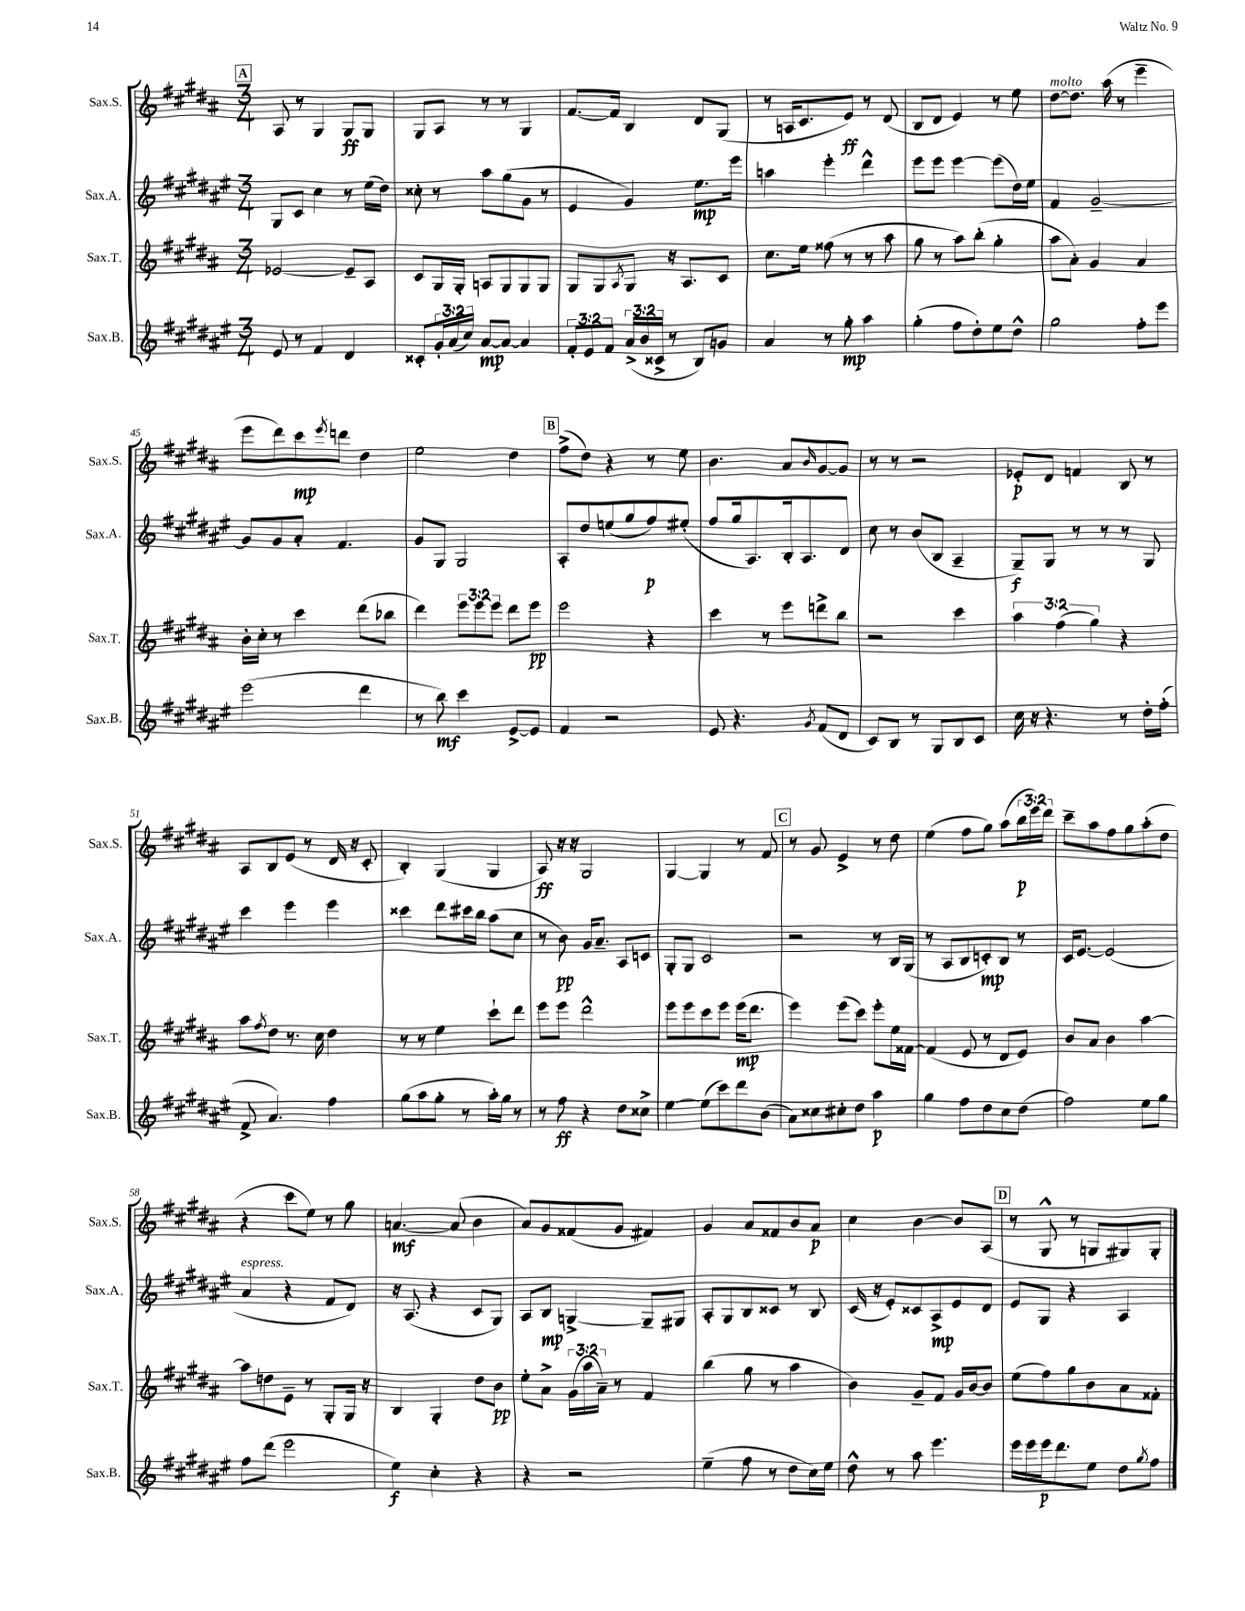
<<
\new StaffGroup <<
\new Staff = "s0" \with { instrumentName = "Sax.S." shortInstrumentName = "Sax.S." } {
    \clef treble \key b \major \numericTimeSignature \time 3/4 \override Staff.TupletNumber.text = #tuplet-number::calc-fraction-text
    \mark \markup { \box "A" } ais8 r8 gis4 gis8\ff gis8 |
    gis8 ais8 r8 r8 gis4 |
    fis'8.~ fis'16 b4 dis'8 gis8( |
    r8 a16 cis'8. e'8\ff) r8 dis'8( |
    b8 dis'8 e'4) r8 e''8 |
    dis''8~^\markup { \italic "molto" } dis''8. ais''16( r8 e'''4-- |
    e'''8 dis'''8) cis'''8\mp \acciaccatura { e'''8 } d'''8 dis''4 |
    e''2 dis''4 |
    \mark \markup { \box "B" } fis''8->( dis''8) r4 r8 e''8 |
    b'4. ais'8 \grace { b'16 } gis'8~ gis'8 |
    r8 r8 r2 |
    ees'8-.\p dis'8 f'4 b8 r8 |
    ais8 b8 e'8( r8 dis'16 r16 cis'8-. |
    b4-.) gis4( gis4 |
    ais8\ff) r16 r16 gis2 |
    gis4~ gis4 r8 fis'8 |
    \mark \markup { \box "C" } r8 gis'8 e'4-> r8 dis''8 |
    e''4( fis''8 gis''8) ais''8( \tuplet 3/2 { b''16\p e'''16) dis'''16 } |
    cis'''8-- ais''8 fis''8 gis''8 ais''8-.( dis''8 |
    r4 cis'''8 e''8) r8 gis''8 |
    a'4.~\mf a'8( b'4 |
    ais'8) gis'8 fisis'8( gis'8 fis'4) |
    gis'4 ais'8 fisis'8 b'8 ais'8\p |
    cis''4 b'4~ b'8 ais8( |
    \mark \markup { \box "D" } r8 gis8-^ r8 g8 gis8) gis8-. \bar "|." |
}
\new Staff = "s1" \with { instrumentName = "Sax.A." shortInstrumentName = "Sax.A." } {
    \clef treble \key fis \major \numericTimeSignature \time 3/4
    \mark \markup { \box "A" } gis8 cis'8 cis''4 r8 eis''16( dis''16) |
    cisis''8-. r8 ais''8 gis''8( gis'8 r8 |
    eis'4 gis'4) eis''8.\mp eis'''16 |
    a''4 eis'''4-. dis'''4-^ |
    eis'''8 eis'''8 eis'''4~ eis'''8( dis''16) eis''16 |
    fis'4 gis'2~-- |
    gis'8 gis'8 ais'8-. fis'4. |
    gis'8 gis8 gis2 |
    \mark \markup { \box "B" } ais8-. dis''8 e''8( gis''8 fis''8\p) eis''8-.( |
    fis''8 gis''16 ais8.) b16-. ais8. dis'8 |
    cis''8 r8 b'8( b8 ais4-- |
    gis8--\f) gis8 r8 r8 r8 gis8 |
    cis'''4 eis'''4 eis'''4 |
    cisis'''4 dis'''8 cis'''16 b''16 ais''8( cis''8 |
    r8 b'8\pp) gis'16 ais'8.-- ais8 c'8 |
    gis8-. gis8 cis'2 |
    \mark \markup { \box "C" } r2 r8 b16 gis16( |
    r8 ais8 b8 c'8-.\mp) b8 r8 |
    cis'16 eis'8.~ eis'2( |
    ais'4^\markup { \italic "espress." } r4 fis'8 dis'8) |
    r16 ais8.( r4 cis'8 gis8) |
    ais8 b8\mp g4~-> g8-- gis8 |
    ais8-. gis8 b8 cisis'8 r8 b8 |
    cis'16( r16 eis'8-.) cisis'8 ais8->\mp eis'8 dis'8 |
    \mark \markup { \box "D" } eis'8 gis8 r4 ais4 \bar "|." |
}
\new Staff = "s2" \with { instrumentName = "Sax.T." shortInstrumentName = "Sax.T." } {
    \clef treble \key b \major \numericTimeSignature \time 3/4 \override Staff.TupletNumber.text = #tuplet-number::calc-fraction-text
    \mark \markup { \box "A" } ees'2~ ees'8-- ais8 |
    cis'8 gis16 gis16-. a8 gis8 gis8 gis8 |
    gis8 gis8 \acciaccatura { ais8 } gis8 r16 ais8. cis'8 |
    cis''8. e''16 fisis''8( r8 r8 ais''8 |
    gis''8 r8 ais''8) b''8-.( gis''4-. |
    ais''8 ais'8-.) gis'4 ais'4 |
    b'16-. cis''16-. r8 cis'''4 dis'''8( bes''8 |
    dis'''4) \tuplet 3/2 { e'''8 e'''8 e'''8 } dis'''8 e'''8\pp |
    \mark \markup { \box "B" } e'''2 r4 |
    cis'''4 r8 e'''8 d'''8-> b''8 |
    r2 cis'''4 |
    \tuplet 3/2 { ais''4 fis''4( gis''4) } r4 |
    ais''8 \acciaccatura { fis''8 } dis''8 r8. cis''16 dis''4 |
    r8 r8 e''4 cis'''8-! dis'''8 |
    e'''8 e'''8 dis'''2-^ |
    e'''8 e'''8 cis'''8 e'''8 e'''16\mp( dis'''8. |
    \mark \markup { \box "C" } e'''4) e'''8( cis'''8) e'''8-. e''16 fisis'16~ |
    fisis'4( e'8 r8 dis'8 e'8) |
    b'8 ais'8 b'4 ais''4~ |
    ais''8 d''8 e'8-- r8 gis8-. gis16 r16 |
    b4 gis4-. dis''8 b'8\pp |
    e''8-. ais'8-> \tuplet 3/2 { gis'16( ais''16 ais'16--) } r8 fis'4 |
    b''4( gis''8 r8 ais''4 |
    b'4) gis'8-- fis'8 gis'16 b'16~ b'8 |
    \mark \markup { \box "D" } e''8( fis''8) gis''8 b'8 ais'8 fisis'8-. \bar "|." |
}
\new Staff = "s3" \with { instrumentName = "Sax.B." shortInstrumentName = "Sax.B." } {
    \clef treble \key fis \major \numericTimeSignature \time 3/4 \override Staff.TupletNumber.text = #tuplet-number::calc-fraction-text
    \mark \markup { \box "A" } eis'8 r8 fis'4 dis'4 |
    cisis'8-. \tuplet 3/2 { gis'16-. ais'16( cis''16) } ais'8~\mp ais'8~ ais'4 |
    \tuplet 3/2 { fis'8-. eis'8 fis'8 } \tuplet 3/2 { ais'16->( b'16 cisis'16-> } r8 b8) g'8 |
    ais'4 r8 gis''8-.\mp ais''4 |
    gis''4-.( fis''8 dis''8-.) eis''8 dis''8-^ |
    gis''2 fis''8-. eis'''8 |
    eis'''2( dis'''4 |
    r8 b''8\mf) cis'''4 eis'8~-> eis'8 |
    \mark \markup { \box "B" } fis'4 r2 |
    eis'8 r4. \acciaccatura { gis'8 } fis'8( dis'8 |
    cis'8) b8 r8 gis8 b8 cis'8 |
    cis''16 r16 r4. r8 dis''16-. fis''16-.( |
    fis'8-> ais'4.) fis''4 |
    gis''8( ais''8 gis''8-. r8 ais''16-.) gis''16 r8 |
    r8 fis''8\ff r4 dis''8 cisis''8-> |
    eis''4~ eis''8( cis'''8) dis'''8 b'8( |
    \mark \markup { \box "C" } ais'8) cisis''8 cis''8-. dis''8 ais''4\p |
    gis''4 fis''8 dis''8 cis''8 dis''8( |
    fis''2) eis''8 gis''8 |
    fis''8 dis'''8( eis'''2 |
    eis''4\f) cis''4-. r4 |
    r4 r2 |
    eis''4--( fis''8 r8 dis''8 cis''16) eis''16 |
    dis''8-^ r8 ais''8 eis'''4. |
    \mark \markup { \box "D" } eis'''16 eis'''16 eis'''16\p dis'''8. eis''8 dis''8 \acciaccatura { gis''8 } fis''8 \bar "|." |
}
>>
>>
\layout { \context { \Score currentBarNumber = #39 } }
